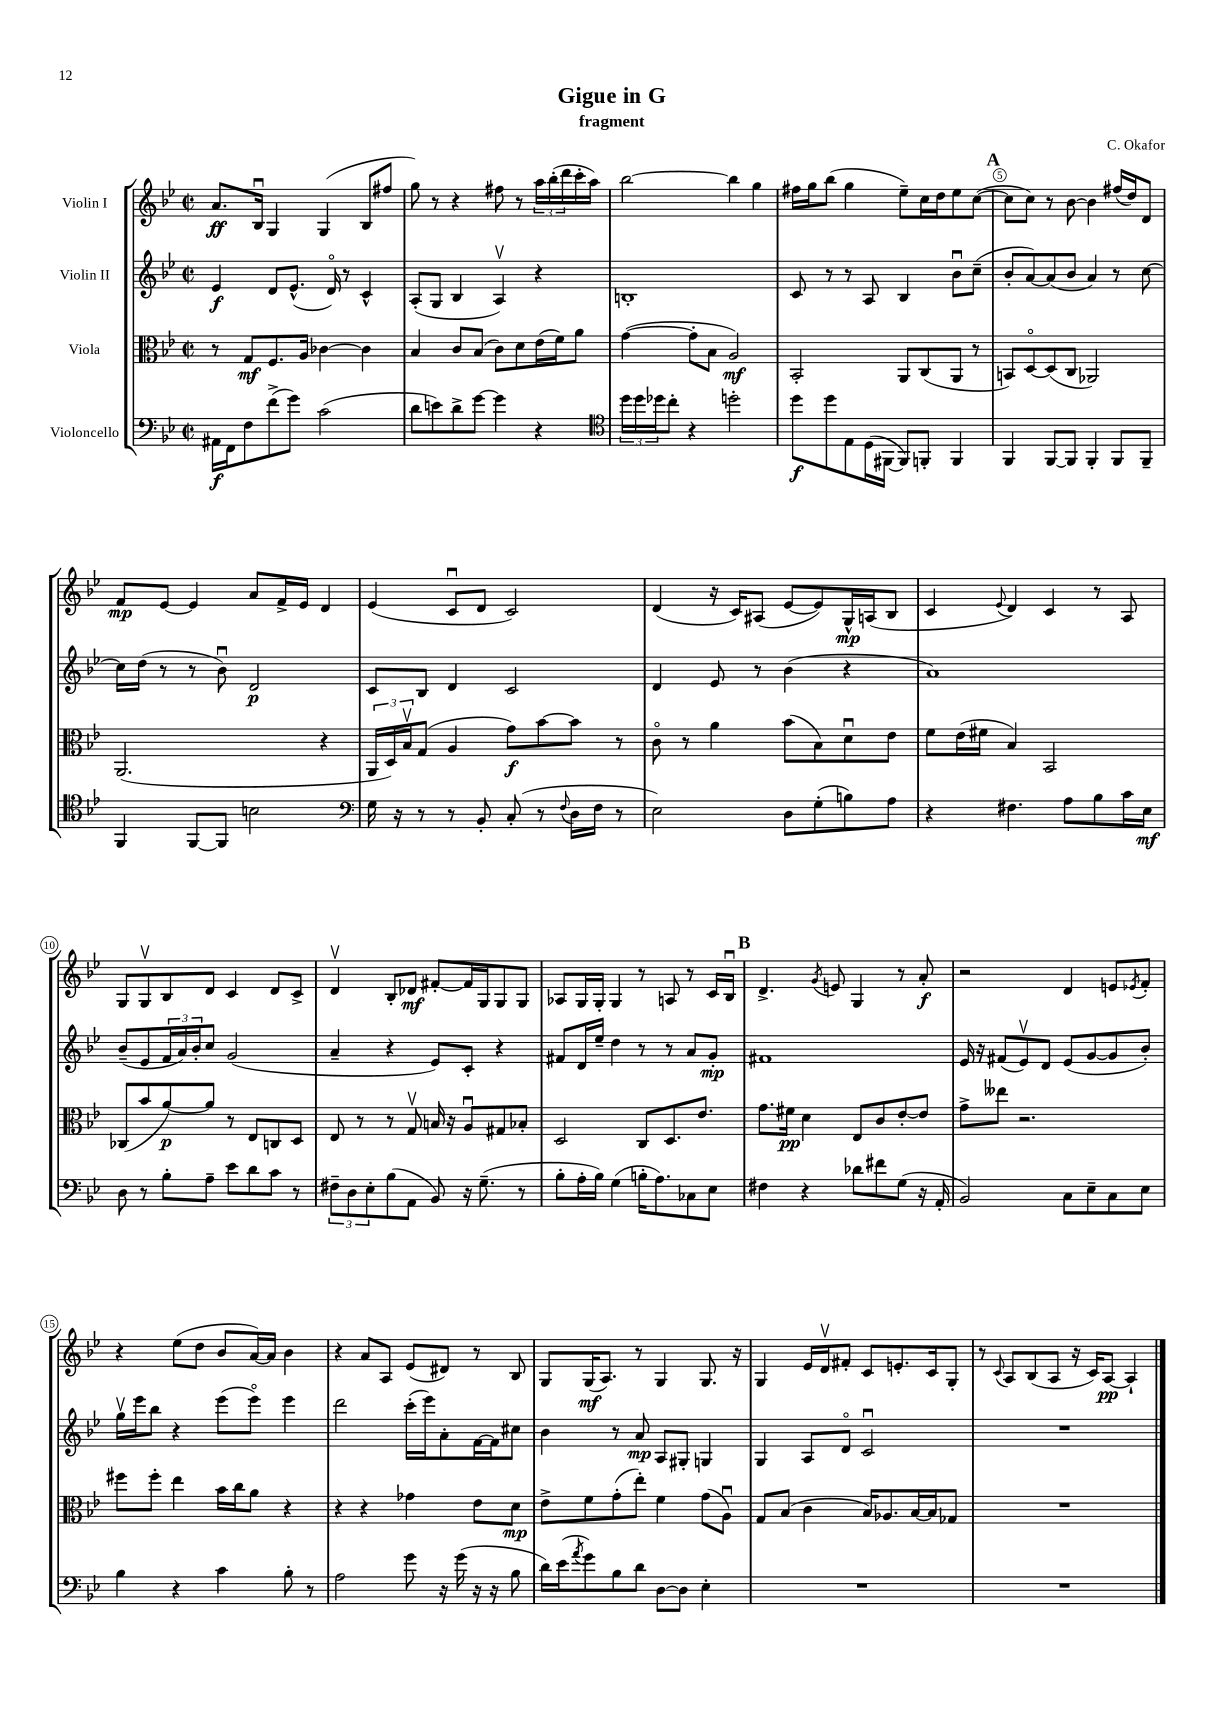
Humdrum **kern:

**kern	**kern	**kern	**kern
*staff4	*staff3	*staff2	*staff1
*clefF4	*clefC3	*clefG2	*clefG2
*k[b-e-]	*k[b-e-]	*k[b-e-]	*k[b-e-]
*M2/2	*M2/2	*M2/2	*M2/2
*met(c|)	*met(c|)	*met(c|)	*met(c|)
16AA#	8r	4e-	8.a
16FF	.	.	.
8F	8G	.	.
.	.	.	16B-u
(8f^	8.F	8d	4G
8g)	.	(8.e-^^	.
.	16A	.	.
(2c	[4c-	.	(4G
.	.	16do)	.
.	.	8r	.
.	4c-]	4c^^	8B-
.	.	.	8ff#
=	=	=	=
8d	4B-	(8A'	8gg)
8e)	.	8G	8r
8d^	8c	4B-	4r
[8g	(8B-	.	.
4g]	8c)	4Av)	8ff#
.	8d	.	8r
4r	(16e-	4r	24aa
.	.	.	(24bb-'
.	16f)	.	.
.	.	.	24ddd
.	8a	.	16ccc'
.	.	.	16aa)
=	=	=	=
*clefC4	*	*	*
24dd	([4g	1B'	[2bb-
24dd	.	.	.
24dd-	.	.	.
8cc'	.	.	.
4r	8g']	.	.
.	8B-	.	.
2dd'	2A)	.	4bb-]
.	.	.	4gg
=	=	=	=
8dd	2BB-'	8c	16ff#
.	.	.	16gg
8dd	.	8r	(8bb-
8E-	.	8r	4gg
(16D	.	8A	.
[16FF#	.	.	.
8FF#])	8AA	4B-	8ee-~)
8FF'	(8C	.	16cc
.	.	.	16dd
4FF	8AA	8b-u	8ee-
.	8r	(8cc~	([8cc
=	=	=	=
4FF	8BB)	8b-'	8cc]
.	[8Do	[8a)	8cc)
[8FF	(8D]	(8a]	8r
8FF]	8C	8b-	[8b-
4FF'	2AA-)	4a)	4b-]
8FF	.	8r	(16ff#
.	.	.	16dd)
8FF~	.	[8cc	8d
=	=	=	=
4FF	(2.AA	16cc]	8f
.	.	(16dd	.
.	.	8r	[8e-
[8FF	.	8r	4e-]
8FF]	.	8b-u)	.
2B	.	2d	8a
.	.	.	16f^
.	.	.	16e-
.	4r	.	4d
=	=	=	=
*clefF4	*	*	*
16G	24AA	8c	(4e-
.	24D)	.	.
16r	.	.	.
.	24B-v	.	.
8r	(8G	8B-	.
8r	4A	4d	8cu
8BB-'	.	.	8d
(8C'	8g)	2c	2c)
8r	[8b-	.	.
8qqF	.	.	.
16D	8b-]	.	.
16F	.	.	.
8r	8r	.	.
=	=	=	=
2E-)	8co	4d	(4d
.	8r	.	.
.	4a	8e-	16r
.	.	.	16c)
.	.	8r	(8A#
8D	(8b-	(4b-	[8e-
(8G'	8B-)	.	8e-])
8B)	8du	4r	16G^^
.	.	.	(16A
8A	8e-	.	8B-
=	=	=	=
4r	8f	1a)	4c
.	(16e-	.	.
.	16f#	.	.
.	.	.	8qqe-
4.F#	4B-)	.	4d)
.	2BB-	.	4c
8A	.	.	.
8B-	.	.	8r
16c	.	.	8A
16E-	.	.	.
=	=	=	=
8D	(8C-	(8b-~	8G
8r	8b-	8e-	8Gv
8B-'	[8a)	24f	8B-
.	.	24a)	.
.	.	24b-'	.
8A~	8a]	8cc	8d
8e-	8r	(2g	4c
8d	8E-	.	.
8c	8C	.	8d
8r	8D	.	8c^
=	=	=	=
12F#~	8E-	4a~	4dv
12D	.	.	.
.	8r	.	.
12E-'	.	.	.
(8B-	8r	4r	8B-'
8AA	8Gv	.	8d-
8BB-)	16B	8e-)	[8f#'
.	16r	.	.
16r	8Au	8c'	16f#]
(8.G~	.	.	16G
.	8G#	4r	8G
8r	8B-'	.	8G
=	=	=	=
8B-'	2D	8f#	8A-
16A'	.	16d	16G
16B-)	.	16ee-~	16G'
(4G	.	4dd	4G
16B'	8C	8r	8r
8.A)	.	.	.
.	8.D	8r	8A
8C-	.	8a	8r
.	8.e-	.	.
8E-	.	8g'	16c
.	.	.	16B-u
=	=	=	=
4F#	8.g	1f#	4.d^
.	16f#	.	.
4r	4d	.	.
.	.	.	8qg
.	.	.	8e
8d-	8E-	.	4G
8f#	8c	.	.
(8G	[8e-'	.	8r
16r	8e-]	.	8a'
16AA'	.	.	.
=	=	=	=
2BB-)	8g^	16e-	2r
.	.	16r	.
.	8ee--	(8f#	.
.	2.r	8e-v)	.
.	.	8d	.
8C	.	(8e-	4d
8E-~	.	[8g	.
8C	.	8g]	8e
.	.	.	8qe-
8E-	.	8b-')	8f'
=	=	=	=
4B-	8ff#	16ggv	4r
.	.	16eee-	.
.	8ff#'	8bb-	.
4r	4ee-	4r	(8ee-
.	.	.	8dd
4c	16b-	(8eee-	8b-
.	16cc	.	.
.	8a	8eee-o)	[16a)
.	.	.	16a]
8B-'	4r	4eee-	4b-
8r	.	.	.
=	=	=	=
2A	4r	2ddd	4r
.	4r	.	8a
.	.	.	8A
8g	4g-	(16ccc'	(8e-
.	.	16eee-)	.
16r	.	8a'	8d#)
(16g	.	.	.
16r	8e-	[16f	8r
16r	.	16f]	.
8B-	8d	8cc#	8B-
=	=	=	=
16d)	8e-^	4b-	8G
(16e-	.	.	.
8qa	.	.	.
8g)	8f	.	(16G
.	.	.	8.A)
8B-	(8g'	8r	.
8d	8ee-')	8a	8r
[8D	4f	8A	4G
8D]	.	8G#'	.
4E-'	(8g	4G	8.G
.	8Au)	.	.
.	.	.	16r
=	=	=	=
1r	8G	4G	4G
.	(8B-	.	.
.	4c	8A	16e-
.	.	.	16dv
.	.	8do	8f#'
.	16B-)	2cu	8c
.	8.A-	.	.
.	.	.	8.e'
.	[16B-	.	.
.	16B-]	.	16c
.	8G-	.	8G'
=	=	=	=
1r	1r	1r	8r
.	.	.	8qqc
.	.	.	8A
.	.	.	(8B-
.	.	.	8A
.	.	.	16r
.	.	.	16c)
.	.	.	[8A
.	.	.	4A`]
==	==	==	==
*-	*-	*-	*-
